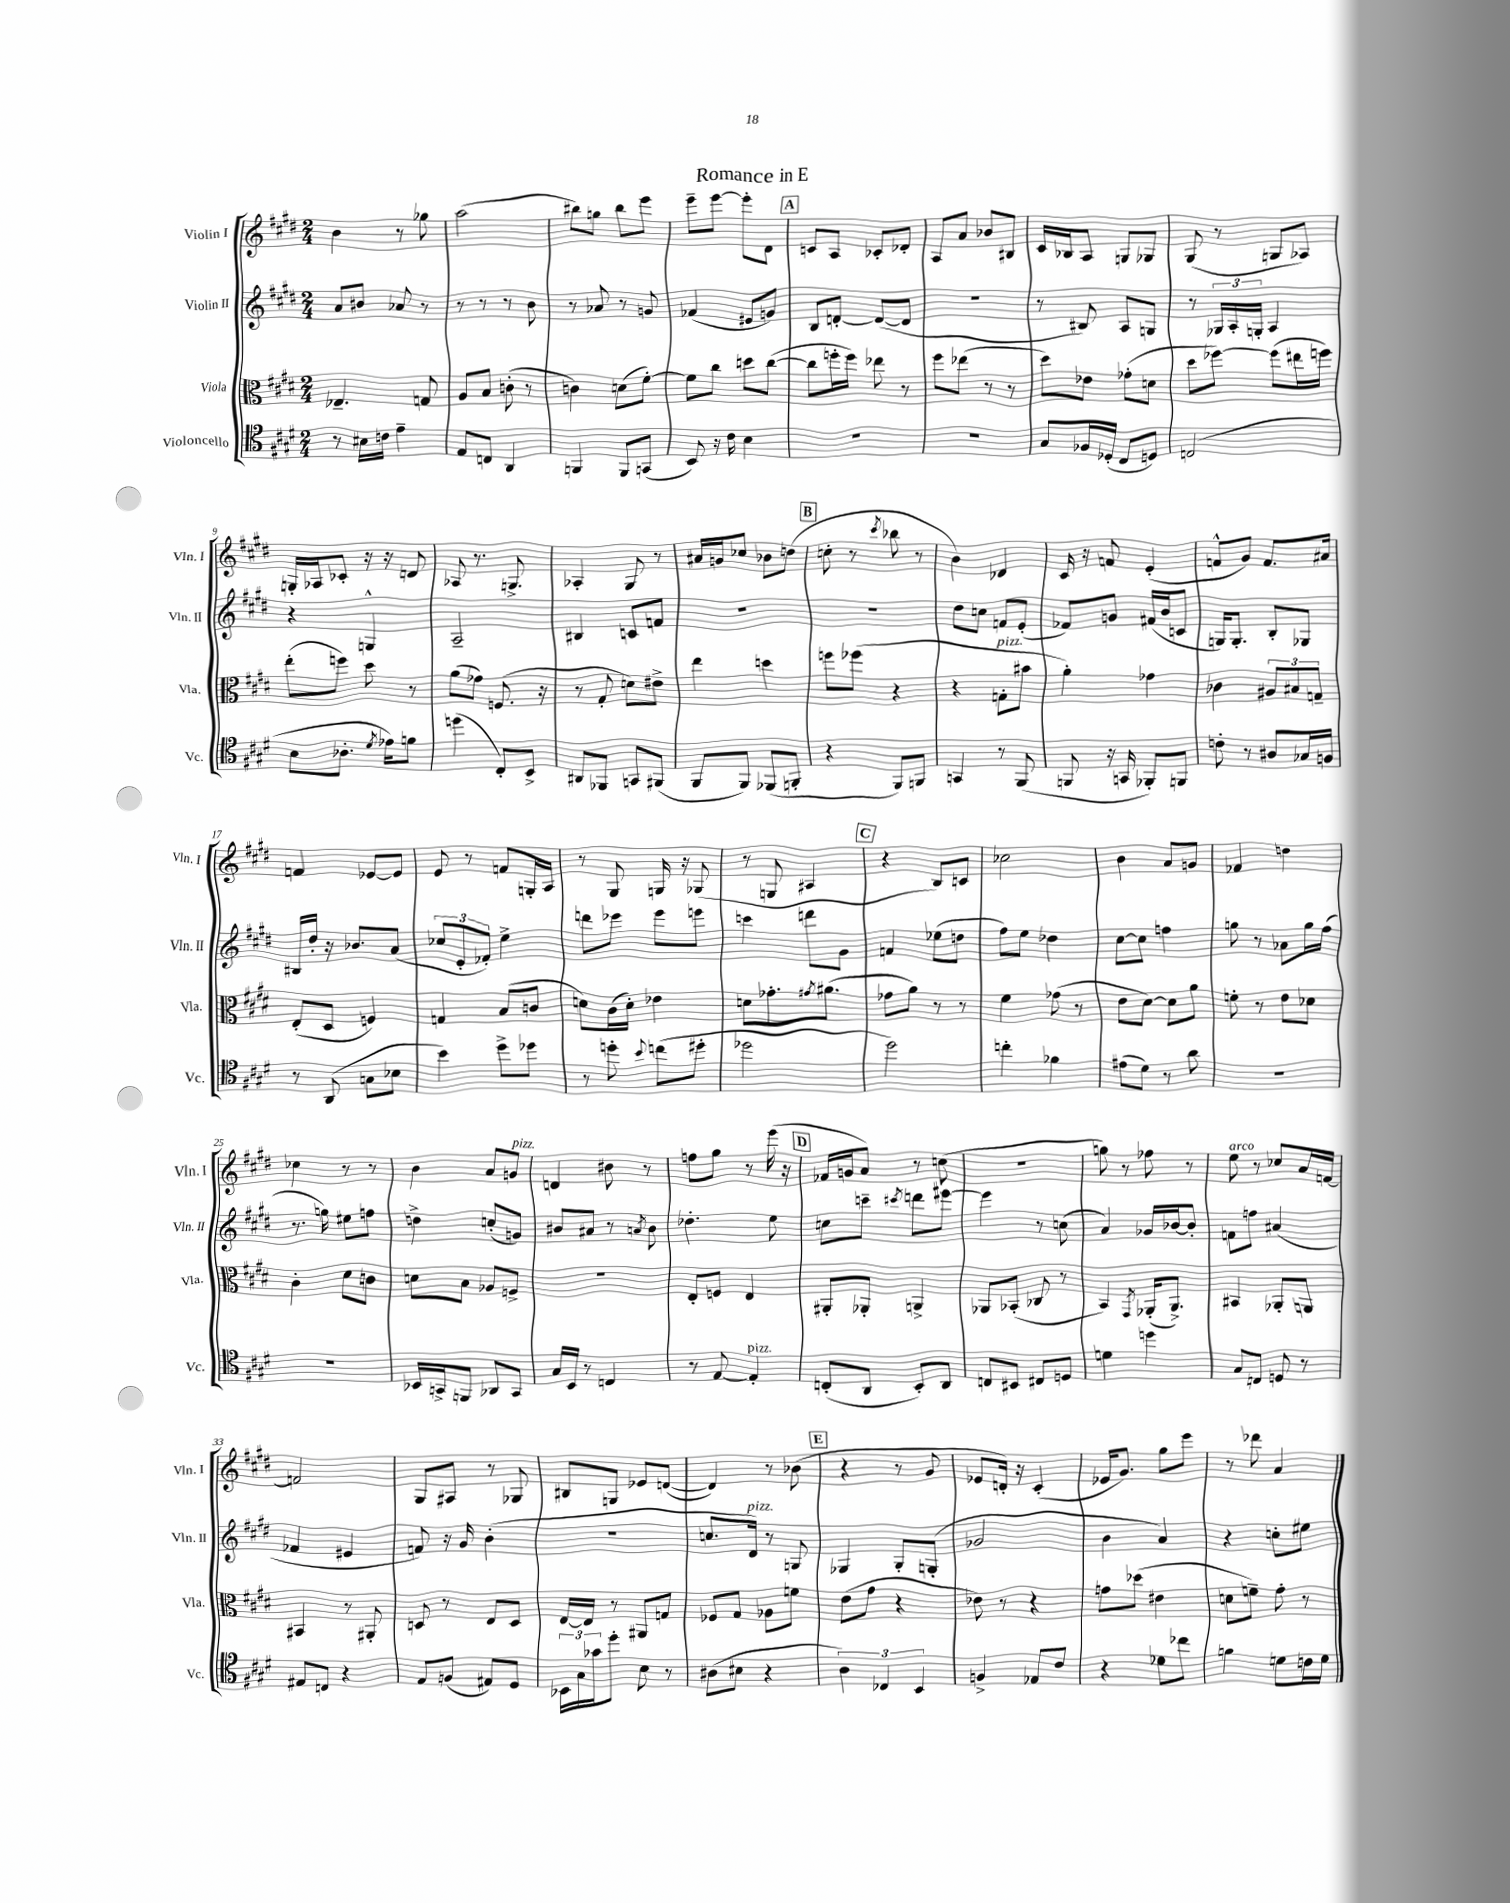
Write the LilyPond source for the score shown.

\header { title = "Romance in E" }
<<
\new StaffGroup <<
\new Staff = "s0" \with { instrumentName = "Violin I" shortInstrumentName = "Vln. I" } {
    \clef treble \key e \major \numericTimeSignature \time 2/4
    b'4 r8 ges''8 |
    a''2( |
    bis''8) g''8 bis''8 e'''8 |
    e'''8-- e'''8~ e'''8-. dis'8 |
    \mark \markup { \box "A" } c'8 a8 ces'8-. des'8-. |
    a8 a'8 bes'8 bis8 |
    cis'16 bes16 a8 g8 ges8 |
    gis8( r8 g8 aes8) |
    g16-. aes16 ces'8-. r16 r16 d'8 |
    aes8 r8. g8.-> |
    aes4-. gis8 r8 |
    ais'16 g'16 ces''8 bes'8 d''8( |
    \mark \markup { \box "B" } c''8-. r8 \acciaccatura { cis'''8 } bes''8 r8 |
    b'4) des'4 |
    cis'16 r16 f'8 e'4-.( |
    f'8-^ gis'8) f'8. ais'16 |
    f'4 ees'8~ ees'8 |
    e'8 r8 f'8 g16-. a16 |
    r8 gis8 g16 r16 ges8( |
    r8 g8 ais4 |
    \mark \markup { \box "C" } r4 b8) c'8 |
    ces''2 |
    b'4 a'8 g'8 |
    fes'4 d''4 |
    ces''4 r8 r8 |
    b'4 a'8 g'8^\markup { \italic "pizz." } |
    d'4 bis'8 r8 |
    f''8 gis''8 r8 e'''16( r16 |
    \mark \markup { \box "D" } fes'16 g'16 a'8) r8 c''8( |
    r2 |
    g''8) r8 fes''8 r8 |
    e''8^\markup { \italic "arco" } r8 ces''8 a'16 f'16~ |
    f'2 |
    gis8 ais8 r8 ges8 |
    bis8 g8 ees'8 d'8~( |
    d'4) r8 bes'8( |
    \mark \markup { \box "E" } r4 r8 gis'8 |
    ees'8 d'16-.) r16 cis'4-.( |
    ees'16 gis'8.) gis''8 e'''8 |
    r8 des'''8 a'4 \bar "|." |
}
\new Staff = "s1" \with { instrumentName = "Violin II" shortInstrumentName = "Vln. II" } {
    \clef treble \key e \major \numericTimeSignature \time 2/4
    a'8 bis'8 aes'8 r8 |
    r8 r8 r8 b'8 |
    r8 aes'8 r8 g'8 |
    fes'4( eis'8 g'8) |
    \mark \markup { \box "A" } b8 d'8~-. d'8~( d'8 |
    r2 |
    r8 bis8) a8 g8 |
    r8 \tuplet 3/2 { ges16 a16-. g16-. } a4 |
    r4 g4-^ |
    a2-- |
    bis4 c'8 f'8 |
    R2 |
    \mark \markup { \box "B" } R2 |
    dis''8 c''8 f'8 e'8-.( |
    fes'8) g'8 fis'16( b'16 c'8 |
    g16) g8.-. b8-. ges8 |
    bis16 dis''16-. r16 bes'8. a'8( |
    \tuplet 3/2 { ces''8 e'8-. fes'8-.) } e''4-> |
    d'''8 ees'''8 ees'''8 e'''8 |
    c'''4 d'''8 gis'8 |
    \mark \markup { \box "C" } f'4 ees''8( d''8 |
    fis''8) e''8 des''4 |
    cis''8~ cis''8 f''4 |
    g''8 r8 aes'8 g''16 fis''16( |
    r8. g''16) eis''8 f''8 |
    d''4-> c''8-.( g'8) |
    bis'8 ais'8 r8 \acciaccatura { a'8 } bis'8 |
    des''4.-. e''8 |
    \mark \markup { \box "D" } c''8 c'''8-- \acciaccatura { cis'''8 } d'''8 eis'''8~ |
    eis'''4 r8 c''8( |
    a'4) ges'16 bes'16~ bes'8-. |
    f'8 f''8 ais'4( |
    fes'4 eis'4 |
    f'8) r16 gis'16 b'4-.( |
    r2 |
    c''8. dis'16^\markup { \italic "pizz." }) r8 g8 |
    \mark \markup { \box "E" } ges4 ges8-. g8-.( |
    ges'2 |
    b'4 a'4) |
    r4 c''8-. eis''8 \bar "|." |
}
\new Staff = "s2" \with { instrumentName = "Viola" shortInstrumentName = "Vla." } {
    \clef alto \key e \major \numericTimeSignature \time 2/4
    ees4.-- g8 |
    a8 b8 c'8-.( r8 |
    c'4) d'8( fis'8~-.) |
    fis'8 cis''8 d''8 cis''8~( |
    \mark \markup { \box "A" } cis''8 f''16-. f''16) ees''8 r8 |
    fis''8 ees''8( r8 r8 |
    dis''8) ees'8 ges'8-.( d'8 |
    dis''8 fes''8~) fes''8( eis''16 f''16) |
    e''8-.( f''8) dis''8 r8 |
    a'8( ges'8) f8.( r16 |
    r8 gis8-. d'8) eis'8-> |
    e''4 d''4 |
    \mark \markup { \box "B" } f''8 fes''8( r4 |
    r4 g8-.^\markup { \italic "pizz." } bis'8 |
    a'4-.) ges'4 |
    ces'4 \tuplet 3/2 { ais8 bis8 g8-- } |
    e8-.( dis8 f4) |
    g4 b8( c'8 |
    d'8) cis'16( d'16-.) ees'4 |
    d'8 ges'8.-. \acciaccatura { gis'8 } ais'8.( |
    \mark \markup { \box "C" } ges'8 a'8) r8 r8 |
    fis'4 ges'8( r8 |
    e'8 dis'8~) dis'8 a'8 |
    f'8-. r8 e'8 des'8 |
    cis'4-. dis'8 c'8 |
    d'8 b8 aes8 f8-> |
    R2 |
    e8-. f8 e4 |
    \mark \markup { \box "D" } ais,8-. aes,8-. a,4-> |
    aes,8 bes,8-.( ces8 r8 |
    b,4) \acciaccatura { gis,8 } aes,16-.( aes,8.->) |
    bis,4 aes,8-. a,8 |
    bis,4 r8 ais,8-. |
    d8 r8 e8 d8 |
    e16~ e16 r8 ais,8 g8 |
    fes8 gis8 aes8 f'8 |
    \mark \markup { \box "E" } e'8( gis'8 r4 |
    ees'8) r8 r4 |
    g'8 des''8( eis'4 |
    d'8 f'8--) gis'8-. r8 \bar "|." |
}
\new Staff = "s3" \with { instrumentName = "Violoncello" shortInstrumentName = "Vc." } {
    \clef tenor \key e \major \numericTimeSignature \time 2/4
    r8 bis16 c'16 e'4-- |
    e8 c8 a,4 |
    f,4 f,8 g,8( |
    b,8) r16 cis'16 b4 |
    \mark \markup { \box "A" } r2 |
    R2 |
    gis8 fes16 des16-.( cis8 d8) |
    c2( |
    b8 aes8.-. \acciaccatura { dis'8 } ees'16) f'8 |
    d''4( cis8-.) b,8-> |
    ais,8 fes,8 g,8 fis,8( |
    fis,8 fis,8) fes,8( f,8-. |
    \mark \markup { \box "B" } r4 fis,8) f,8 |
    g,4 r8 fis,8( |
    f,8 r16 g,16 fes,8-.) f,8 |
    c'8-. r8 ais8 ges16 f16 |
    r8 a,8( g8 bes8 |
    b'4) dis''8-> des''8 |
    r8 d''8-. \appoggiatura { b'8 } c''8( dis''8-. |
    des''2 |
    \mark \markup { \box "C" } dis''2) |
    c''4-. fes'4 |
    eis'8( dis'8) r8 a'8 |
    R2 |
    R2 |
    bes,16 g,16-> f,8 aes,8 g,8 |
    gis16 b,16 r8 c4 |
    r8 e8~ e4-.^\markup { \italic "pizz." } |
    \mark \markup { \box "D" } c8-.( a,8 b,8-.) a,8 |
    c8 bis,8 cis8 d8 |
    d'4 d''4 |
    gis8 c8 d8 r8 |
    eis8 c8 r4 |
    e8 f8( eis8) dis8 |
    \tuplet 3/2 { bes,16 gis16 ges'16 } dis''8-. b8 r8 |
    ais8( bis8 r4 |
    \mark \markup { \box "E" } \tuplet 3/2 { a4) ces4 b,4 } |
    f4-> ees8 cis'8 |
    r4 des'8 ces''8 |
    f'4 d'8 c'16 d'16 \bar "|." |
}
>>
>>
